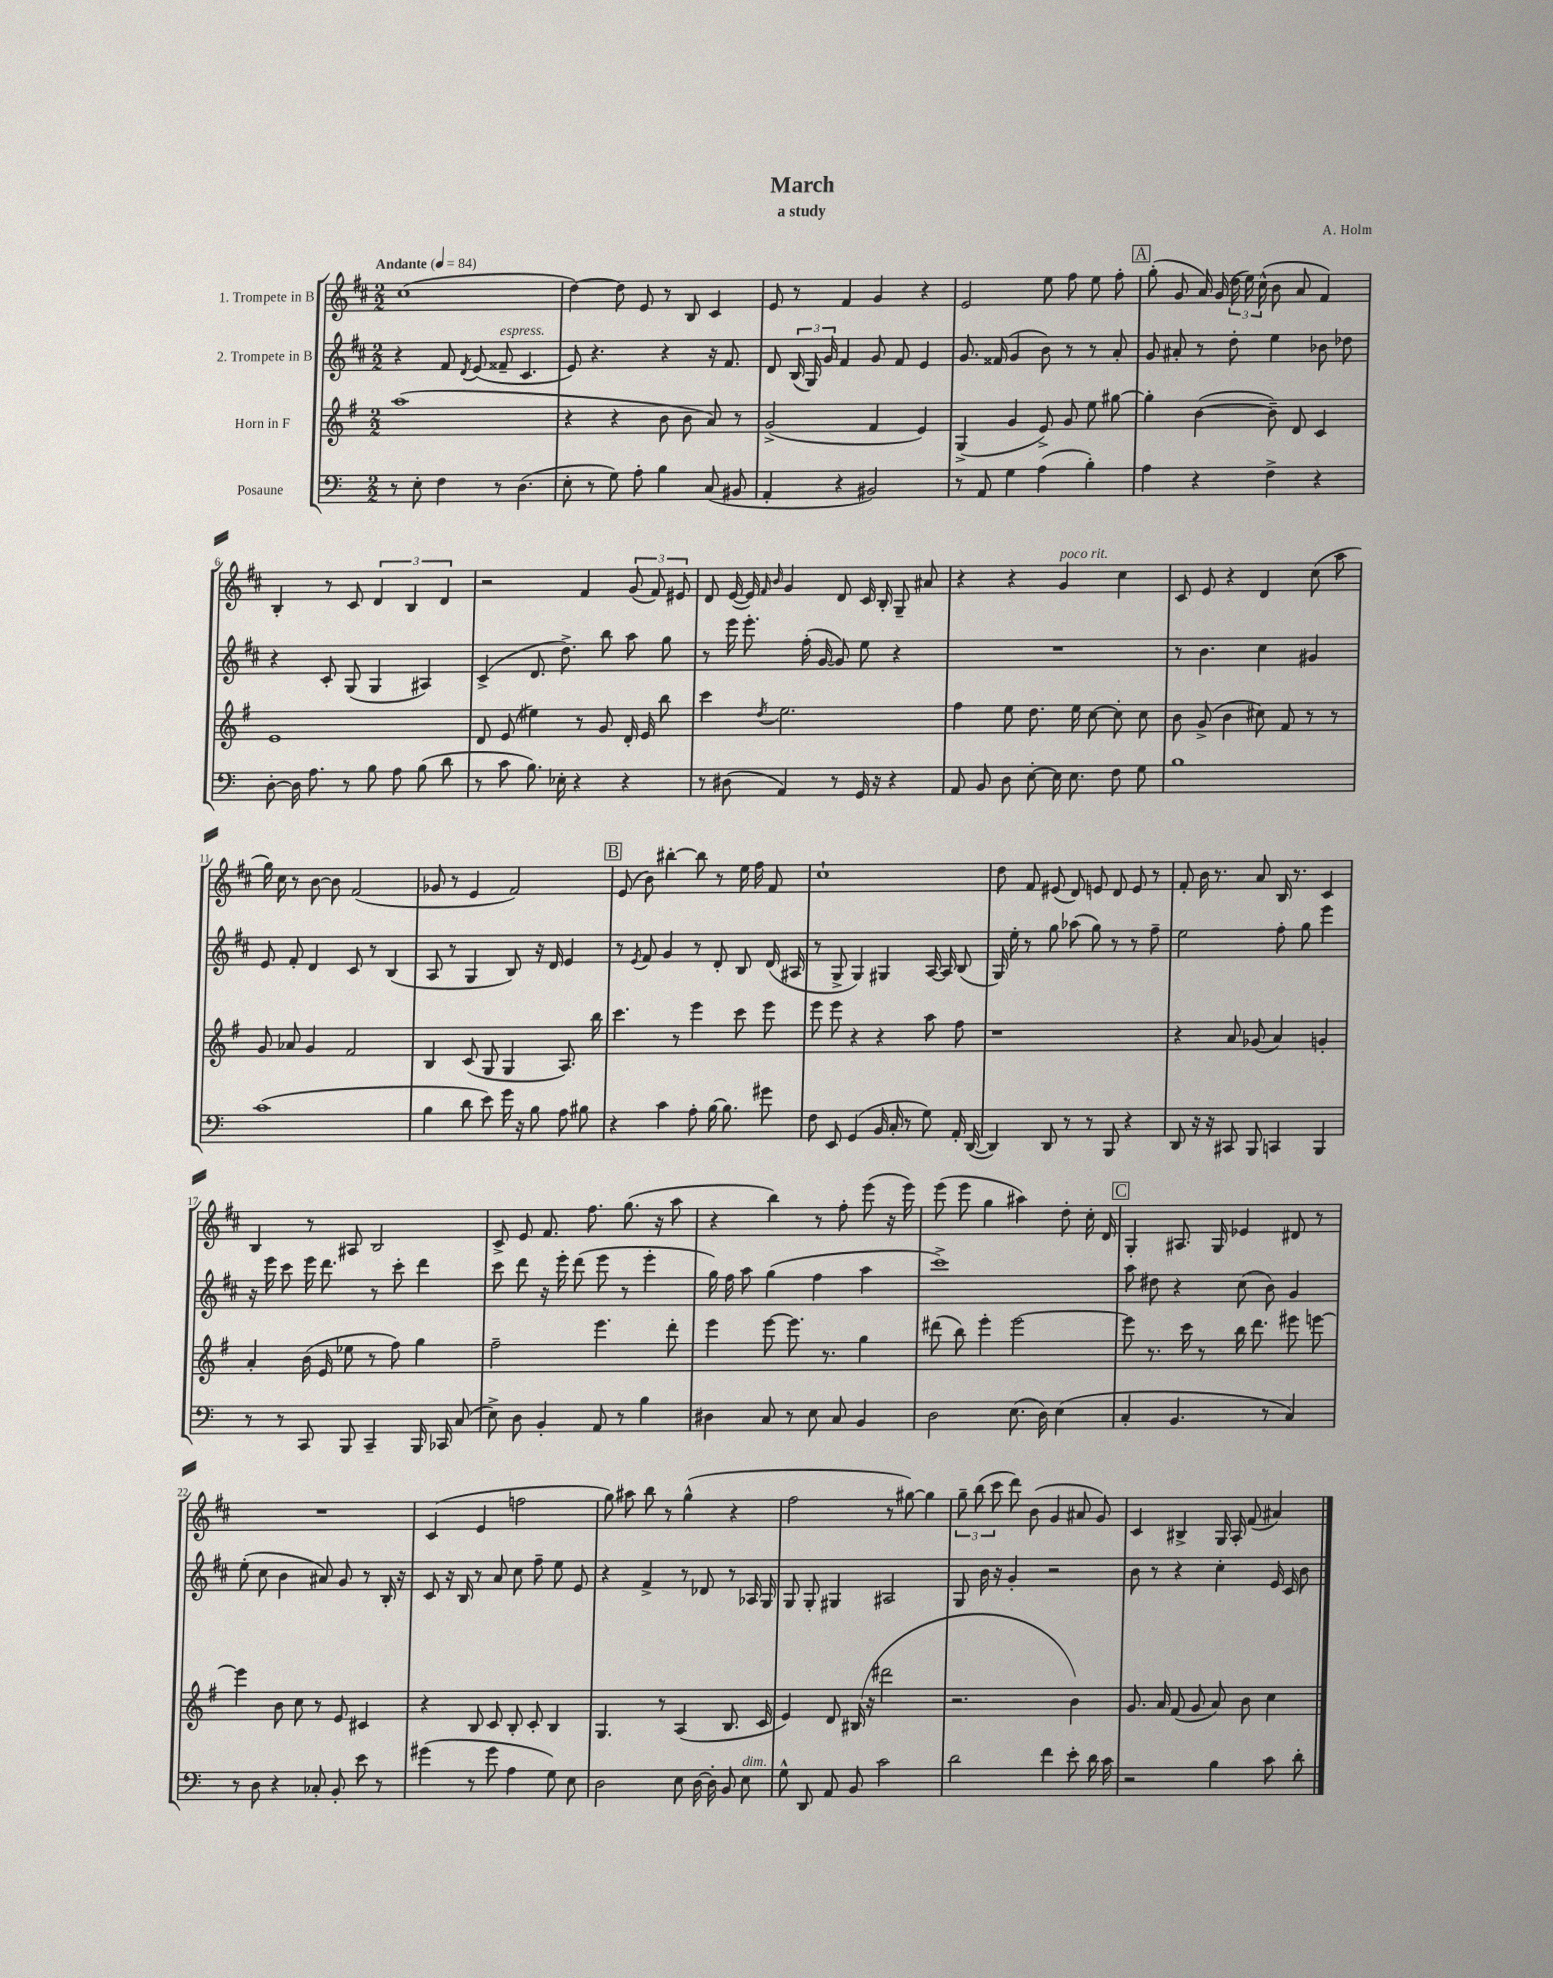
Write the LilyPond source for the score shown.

\header { title = "March" composer = "A. Holm" subtitle = "a study" }
<<
\new StaffGroup <<
\new Staff = "s0" \with { instrumentName = "1. Trompete in B" } {
    \clef treble \key d \major \numericTimeSignature \time 2/2 \tempo "Andante" 4 = 84
    \autoBeamOff cis''1( |
    d''4~) d''8 e'8 r8 b8 cis'4 |
    e'8 r8 fis'4 g'4 r4 |
    e'2 e''8 fis''8 e''8 fis''8-. |
    \mark \markup { \box "A" } g''8-.( g'8 a'16) g'16( \tuplet 3/2 { d''16 e''16) cis''16-^( } b'8 a'8 fis'4) |
    b4-. r8 cis'8 \tuplet 3/2 { d'4 b4 d'4 } |
    r2 fis'4 \tuplet 3/2 { g'8( fis'8) eis'8 } |
    d'8 e'16~( e'16) \grace { fis'16 b'16 } g'4 d'8 cis'16 b16-. g8-- ais'8 |
    r4 r4 g'4^\markup { \italic "poco rit." } cis''4 |
    cis'8 e'8 r4 d'4 cis''8( a''8 |
    g''16) cis''16 r8 b'8~ b'8 fis'2( |
    ges'8 r8 e'4 fis'2) |
    \mark \markup { \box "B" } e'8( b'8) bis''4~-. bis''8 r8 e''16 fis''16 fis'8 |
    cis''1-! |
    d''8 fis'8 eis'8( d'8) e'8 d'8 e'8 r8 |
    fis'8-. b'16 r8. a'8 b16 r8. cis'4 |
    b4 r8 ais8 b2 |
    cis'8-> e'8 fis'8. fis''8. g''8.( r16 a''8 |
    r4 b''4) r8 fis''8-. e'''8( r16 e'''16) |
    e'''8( e'''8 g''4 ais''4) d''8-. cis''16-. d'16 |
    \mark \markup { \box "C" } g4-. ais8. g16 ees'4 dis'8 r8 |
    R1 |
    cis'4( e'4 f''2 |
    g''8) ais''8 b''8 r8 g''4-^( r4 |
    fis''2 r8 gis''8~) gis''4 |
    \tuplet 3/2 { g''8-- b''8( cis'''8 } d'''8) b'8( g'4 ais'8 g'8) |
    cis'4 bis4-> g16 a16-. fis'8( ais'4) \bar "|." |
}
\new Staff = "s1" \with { instrumentName = "2. Trompete in B" } {
    \clef treble \key d \major \numericTimeSignature \time 2/2
    \autoBeamOff r4 fis'8 \acciaccatura { d'8 } e'8( fisis'8--^\markup { \italic "espress." } cis'4. |
    e'8) r4. r4 r16 fis'8. |
    d'8 \tuplet 3/2 { b16( g16) g'16 } fis'4 g'8 fis'8 e'4 |
    g'8. fisis'16( g'4 b'8) r8 r8 a'8-. |
    \mark \markup { \box "A" } g'8 ais'8-. r8 d''8-. e''4 bes'8 des''8 |
    r4 cis'8-. g8( g4 ais4) |
    cis'4->( d'8. d''8.->) b''8 a''8 g''8 |
    r8 e'''16 e'''8.-. fis''16-.( g'16~ g'8) e''8 r4 |
    R1 |
    r8 b'4. cis''4 gis'4 |
    e'8 fis'8-. d'4 cis'8 r8 b4( |
    a8 r8 g4 b8) r16 d'16 e'4 |
    \mark \markup { \box "B" } r8 \acciaccatura { e'8 } fis'8 g'4 r8 d'8-. b8 d'16( ais16 |
    r8 g8-> g4) gis4 a16~ a16 b8( |
    g16) e''16-. r8 g''8 aes''8( g''8) r8 r8 fis''8-- |
    e''2 fis''8-. g''8 e'''4 |
    r16 e'''16 cis'''8 e'''16 d'''8. r8 cis'''8-. d'''4 |
    cis'''8 d'''8 r16 e'''16-. d'''8( e'''8 r8 e'''4-. |
    g''16) fis''16 a''8 g''4( fis''4 a''4 |
    cis'''1->) |
    \mark \markup { \box "C" } a''8 dis''8 r4 cis''8( b'8) g'4 |
    e''8-.( cis''8 b'4 ais'8) g'8 r8 b16-. r16 |
    cis'8 r16 b16 r8 a'8 cis''8 fis''8-- e''8 e'8 |
    r4 fis'4-> r8 des'8 r8 aes16 g16 |
    g8 g8-. gis4 ais2 |
    g8 b'16 r16 g'4-. r2 |
    b'8 r8 r4 cis''4-. e'16 cis'16 b'8 \bar "|." |
}
\new Staff = "s2" \with { instrumentName = "Horn in F" } {
    \clef treble \key g \major \numericTimeSignature \time 2/2
    \autoBeamOff a''1( |
    r4 r4 b'8 b'8 a'8) r8 |
    g'2->( fis'4 e'4) |
    g4->( g'4 e'8->) g'8 e''8 gis''8~ |
    \mark \markup { \box "A" } gis''4-. b'4~( b'8--) d'8 c'4 |
    e'1 |
    d'8 e'8( eis''4) r8 g'8 d'16-. e'16 b''8 |
    c'''4 \acciaccatura { d''8 } e''2. |
    fis''4 e''8 d''8. e''16 c''8~ c''8-. c''8 |
    b'8 g'8->( b'4 cis''8) fis'8 r8 r8 |
    g'8 aes'8 g'4 fis'2 |
    b4 c'8( g8 g4 a8.) b''16 |
    \mark \markup { \box "B" } c'''4. r8 e'''4 c'''8 e'''8 |
    e'''8 e'''8 r4 r4 a''8 fis''8 |
    r1 |
    r4 a'8 ges'8( a'4) g'4-. |
    a'4-. b'16( e'16 ees''8 r8 fis''8) g''4 |
    fis''2-- e'''4. d'''8-. |
    e'''4 e'''8~ e'''8. r8. g''4 |
    dis'''8( b''8) e'''4-. e'''2~ |
    \mark \markup { \box "C" } e'''8 r8. c'''16 r8 b''16 d'''8. eis'''8 e'''8~ |
    e'''4 b'8 c''8 r8 e'8 cis'4 |
    r4 b8 c'8 b8-. c'8-. b4 |
    g4. r8 a4( b8. c'16 |
    e'4) d'8 bis16( r16 dis'''2 |
    r2. b'4) |
    g'8. a'16 fis'8( g'8 a'8) b'8 c''4 \bar "|." |
}
\new Staff = "s3" \with { instrumentName = "Posaune" } {
    \clef bass \key c \major \numericTimeSignature \time 2/2
    \autoBeamOff r8 e8-. f4 r8 d4.( |
    e8-. r8 g8) a8-. b4 c8( bis,8 |
    a,4-. r4 bis,2) |
    r8 a,8 g4 a4( b4-.) |
    \mark \markup { \box "A" } a4 r4 f4-> r4 |
    d8~-. d16 a8. r8 b8 a8 b8( d'8 |
    r8 c'8 b8.) ees16-. r4 r4 |
    r8 dis8( a,4) r8 g,16 r16 r4 |
    a,8 b,8 d8 e8~-. e16 e8. f8 g8 |
    b1 |
    c'1( |
    b4 d'8 e'8) g'16 r16 b8 a8 bis8 |
    \mark \markup { \box "B" } r4 c'4 a8-. b16~ b8. gis'8 |
    f8 e,8 g,4( b,16 c16-. r8 g8) a,16-. d,16~( |
    d,4) d,8 r8 r8 b,,8 r4 |
    d,8 r16 r16 cis,8 b,,8 c,4 b,,4 |
    r8 r8 c,8 b,,8 c,4-- b,,16 ces,16 c8( |
    e8->) d8 b,4-. a,8 r8 b4 |
    dis4 c8 r8 e8 c8 b,4 |
    d2 e8.( d16) e4( |
    \mark \markup { \box "C" } c4-. b,4. r8 c4) |
    r8 d8 r4 ces8-. b,8-. e'8 r8 |
    gis'4( r8 gis'8 a4 g8) e8 |
    d2 e8 d16~ d16-. b,8 e8^\markup { \italic "dim." } |
    g8-^ d,8 a,8 b,8 c'2 |
    d'2 f'4 e'8-. d'16 c'16 |
    r2 b4 c'8 d'8-. \bar "|." |
}
>>
>>
